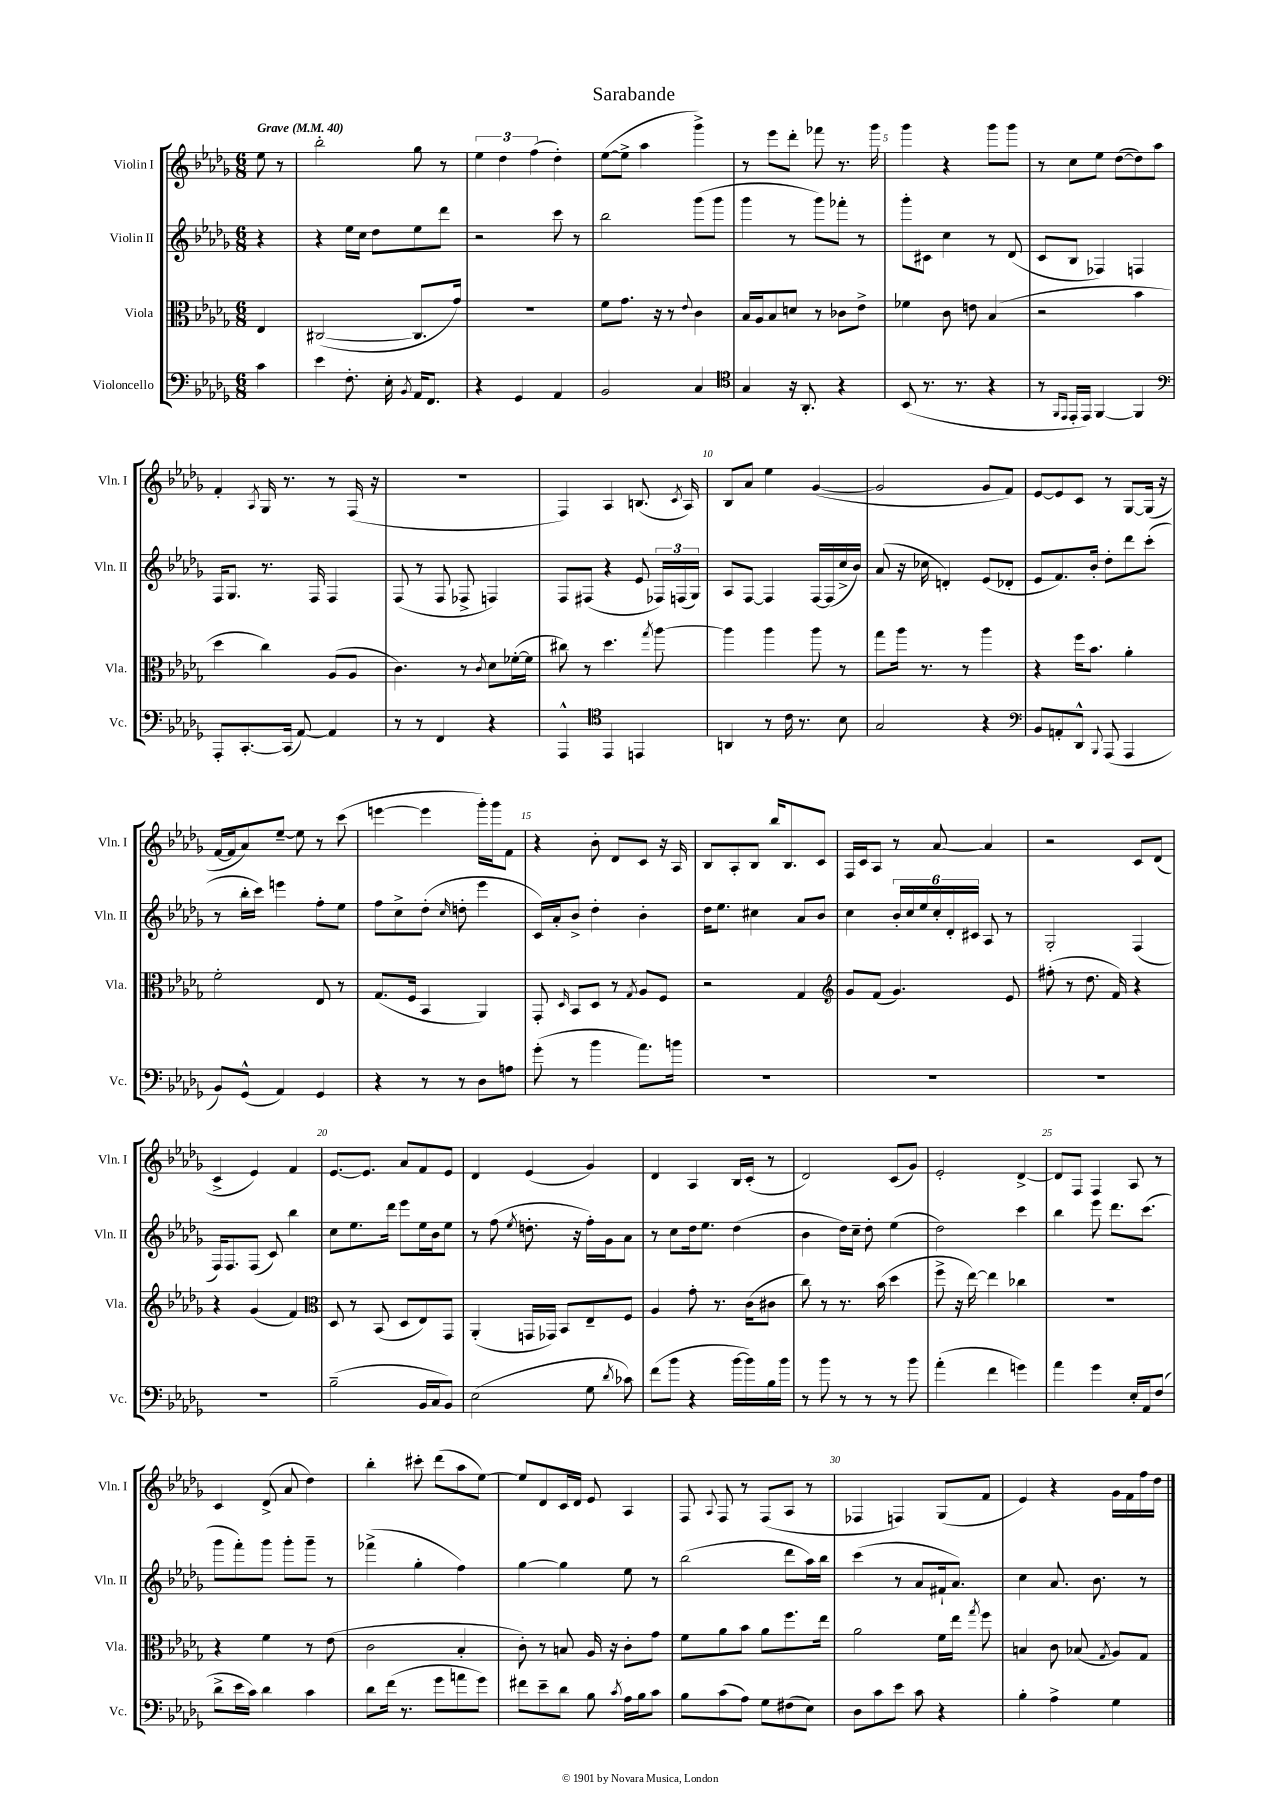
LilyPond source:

\header { title = "Sarabande" }
<<
\new StaffGroup <<
\new Staff = "s0" \with { instrumentName = "Violin I" shortInstrumentName = "Vln. I" } {
    \clef treble \key des \major \numericTimeSignature \time 6/8 \partial 4 \tempo "Grave" 4 = 40
    \autoBeamOff ees''8 r8 |
    bes''2-. ges''8 r8 |
    \tuplet 3/2 { ees''4 des''4 f''4( } des''4-.) |
    ees''8[~( ees''8]-> aes''4 ges'''4->) |
    r8 ees'''8[ des'''8]-. fes'''8 r8. ges'''16 |
    ges'''4 r4 ges'''8[ ges'''8] |
    r8 c''8[ ees''8] des''8[~( des''8) aes''8] |
    f'4-. \acciaccatura { aes8 } ges16 r8. r8 f16( r16 |
    R2. |
    f4) aes4 b8.( \acciaccatura { c'8 } aes16) |
    bes8[ aes'8] ees''4 ges'4~( |
    ges'2 ges'8[ f'8]) |
    ees'8[~ ees'8 c'8] r8 ges8[~ ges16]( r16 |
    f'16[~ f'16 aes'8) ees''8]~-- ees''8 r8 c'''8( |
    e'''4~ e'''4 ges'''16[-.) ges'''16 f'8] |
    r4 bes'8-. des'8[ c'8] r16 aes16 |
    bes8[ aes8-. bes8] bes''16[ bes8. c'8] |
    f16[ c'16 aes8] r8 aes'8~ aes'4 |
    r2 c'8[ des'8]( |
    c'4-> ees'4) f'4 |
    ees'8.[~ ees'8.] aes'8[ f'8 ees'8] |
    des'4 ees'4( ges'4) |
    des'4 aes4 bes16[ c'16]-.( r8 |
    des'2) c'8[( ges'8]) |
    ees'2-. des'4~-> |
    des'8[ f8] f4 aes8 r8 |
    c'4 des'8->( aes'8 des''4) |
    bes''4-. cis'''8-. des'''8[( aes''8 ees''8]~) |
    ees''8[ des'8 c'16 des'16] ees'8 aes4 |
    f8 \appoggiatura { aes8 } f8 r8 f8[( aes8] r8 |
    fes4 f4) ges8[( f'8] |
    ees'4) r4 ges'16[ f'16 f''16 des''16] \bar "|." |
}
\new Staff = "s1" \with { instrumentName = "Violin II" shortInstrumentName = "Vln. II" } {
    \clef treble \key des \major \numericTimeSignature \time 6/8 \partial 4
    \autoBeamOff r4 |
    r4 ees''16[ c''16] des''8[ ees''8 des'''8] |
    r2 c'''8 r8 |
    bes''2 ges'''8[( ges'''8] |
    ges'''4 r8 ges'''8[) fes'''8]-. r8 |
    ges'''8[-. cis'8] c''4 r8 des'8( |
    c'8[ bes8] fes4) f4 |
    f16[ ges8.] r8. f16 f4 |
    f8( r8 f8 fes8-> f4) |
    f8[ fis8]( r4 ees'8 \tuplet 3/2 { fes16[) f16( ges16]) } |
    aes8[ f8]~ f4 f16[~ f16( c''16-> bes'16]) |
    aes'8( r16 ces''16 d'4-.) ees'8[( des'8]-. |
    ees'8[ f'8.) bes'16]-. des''8[-. des'''8 c'''8]-.( |
    r8 bes''16[-. c'''16]) e'''4 f''8[-. ees''8] |
    f''8[ c''8-> des''8]-.( \grace { c''16 } d''8-. ees'''4 |
    c'16[) aes'16-. bes'8]-> des''4-. bes'4-. |
    des''16[ ees''8.] cis''4 aes'8[ bes'8] |
    c''4 \tuplet 6/4 { bes'16[-. c''16 ees''16 c''16-. des'16-. cis'16] } aes8 r8 |
    ges2-. f4( |
    f16[) f8. f8]( c'8) bes''4 |
    c''8[ ees''8. des'''16] ees'''8[ ees''16 bes'16 ees''8] |
    r8 f''8( \acciaccatura { ees''8 } d''8.-. r16 f''16[-.) ges'16 aes'8] |
    r8 c''8[ des''16 ees''8.] des''4( |
    bes'4 des''16[) c''16]-- des''8-. ees''4( |
    des''2) c'''4 |
    bes''4 ees'''8 des'''8.[ c'''8.]( |
    ges'''8[ f'''8-.) ges'''8] ges'''8[-. ges'''8]-- r8 |
    fes'''4->( ges''4-. f''4) |
    ges''4~ ges''4 ees''8 r8 |
    bes''2( des'''8[ aes''16) bes''16] |
    c'''4( r8 aes'8[ fis'16-! aes'8.]) |
    c''4 aes'8. bes'8. r8 \bar "|." |
}
\new Staff = "s2" \with { instrumentName = "Viola" shortInstrumentName = "Vla." } {
    \clef alto \key des \major \numericTimeSignature \time 6/8 \partial 4
    \autoBeamOff ees4 |
    cis2~( cis8.[ ges'16]) |
    R2. |
    f'8[ ges'8.] r16 r8 \appoggiatura { ees'8 } c'4 |
    bes16[ aes16 bes8 d'8] r8 ces'8[ ees'8]-> |
    fes'4 c'8 e'8 bes4( |
    r2 bes'4 |
    des''4 c''4) aes8[( aes8] |
    c'4.) r8 \acciaccatura { c'8 } des'8[ fes'16~-.( fes'16] |
    cis''8) r8 des''4. \acciaccatura { ges''8 } aes''8~ |
    aes''4 aes''4 aes''8 r8 |
    ges''8[ aes''16] r8. r8 aes''4 |
    r4 f''16[ bes'8.] aes'4-. |
    f'2-. ees8 r8 |
    ges8.[( f16] bes,4 aes,4) |
    ges,8-. \grace { des16 } bes,8[ des8] r8 \acciaccatura { ges8 } aes8[ f8] |
    r2 ges4 |
    \clef treble ges'8[ f'8]( ges'4.) ees'8 |
    fis''8-.( r8 des''8. f'16) r4 |
    r4 ges'4( f'4) |
    \clef alto des8 r8 bes,8( des8[ ees8) ges,8] |
    aes,4-.( g,16[ ges,16]) bes,8[ ees8-- f8] |
    aes4 ges'8-. r8. c'16[( cis'8] |
    c''8) r8 r8. bes'16( des''4 |
    f''8-> r16 ees''16~) ees''4 ces''4 |
    R2. |
    r4 f'4 r8 ees'8( |
    c'2 bes4-. |
    c'8-.) r8 b8 aes16 r16 c'8[-. ges'8] |
    f'8[ aes'8 bes'8] aes'8[ f''8. ees''16] |
    aes'2 f'16[ ees''16] \acciaccatura { ges''8 } f''8 |
    b4 c'8 bes8( \acciaccatura { ges8 } aes8[) ges8] \bar "|." |
}
\new Staff = "s3" \with { instrumentName = "Violoncello" shortInstrumentName = "Vc." } {
    \clef bass \key des \major \numericTimeSignature \time 6/8 \partial 4
    \autoBeamOff c'4 |
    ees'4 f8.-. ees16-. \acciaccatura { bes,8 } aes,16[ f,8.] |
    r4 ges,4 aes,4 |
    bes,2 c4 |
    \clef tenor ges4 r16 aes,8.-. r4 |
    bes,8( r8. r8. r4 |
    r8 \grace { f,16[ ees,16] } ees,16[-. ees,16]) f,4~ f,4 |
    \clef bass aes,,8[-. c,8.~-. c,16]( aes,8~) aes,4 |
    r8 r8 f,4 r4 |
    aes,,4-^ \clef tenor ees,4 e,4 |
    a,4 r8 c'16 r8. bes8 |
    ges2 r4 |
    \clef bass bes,8[ a,8-. des,8]-^ \appoggiatura { bes,,8 } aes,,8( aes,,4 |
    bes,8[) ges,8]-^( aes,4) ges,4 |
    r4 r8 r8 des8[ a8] |
    ges'8-.( r8 bes'4 aes'8.[) b'16] |
    R2. |
    R2. |
    R2. |
    R2. |
    bes2--( bes,16[ c16 bes,8]) |
    ees2( ges8 \acciaccatura { des'8 } ces'8) |
    f'8[( bes'8] r4 bes'16[~ bes'16) bes16 bes'16] |
    r8 bes'8 r8 r8 r8 bes'8 |
    aes'4-.( f'4 g'4) |
    aes'4 ges'4 ees16[-. aes,16 f8]( |
    des'8[-> ees'16 c'16]) des'4 c'4 |
    des'8[ f'16]( r8. ges'8[ a'8 ges'8]) |
    fis'8[ ees'8-- des'8] bes8 \acciaccatura { c'8 } aes16[ bes16 c'8] |
    bes8[ c'8( aes8]) ges8[ fis8( ees8]) |
    des8[ c'8 ees'8] c'8 r4 |
    bes4-. aes4-> ges4 \bar "|." |
}
>>
>>
\layout { \context { \Score \override BarNumber.break-visibility = ##(#f #t #t) barNumberVisibility = #(every-nth-bar-number-visible 5) } }
